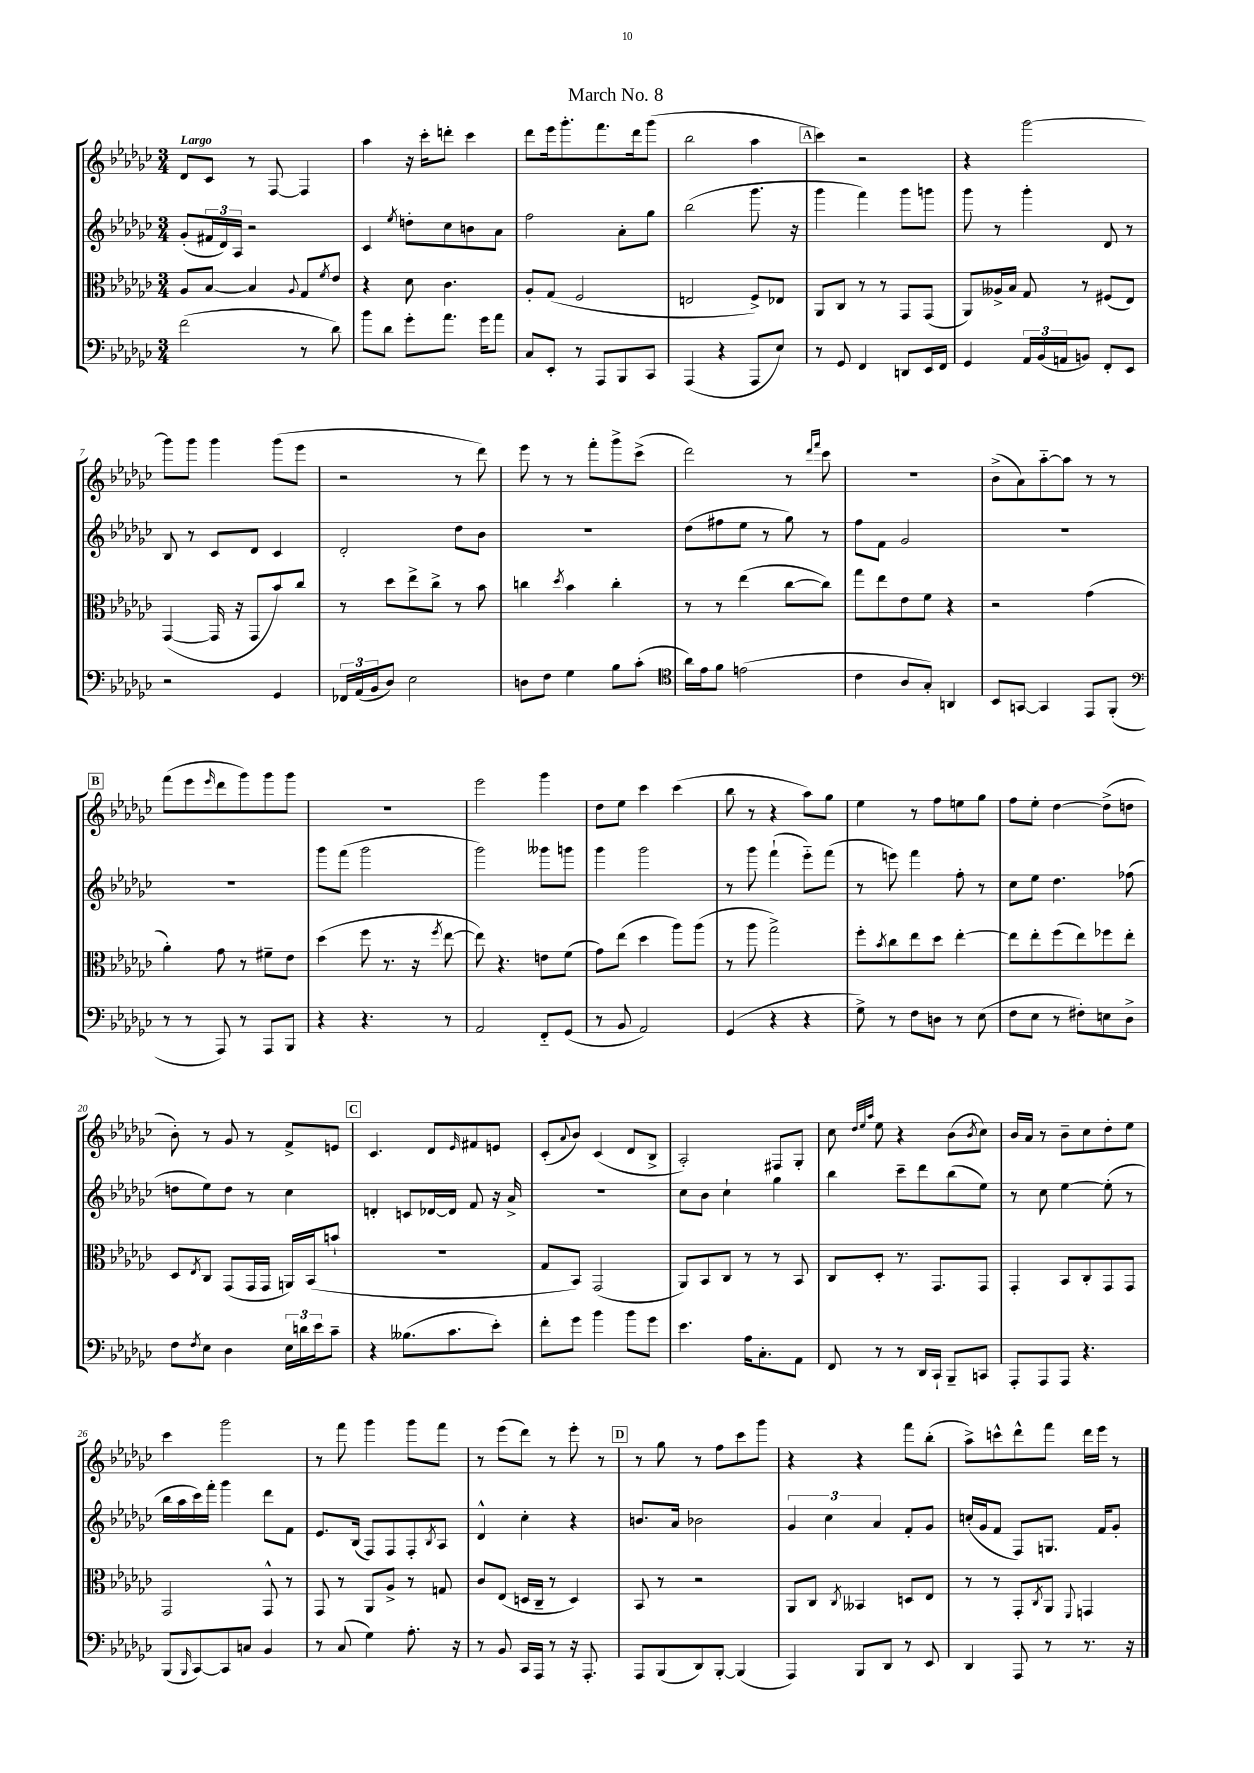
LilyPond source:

\header { title = "March No. 8" }
<<
\new StaffGroup <<
\new Staff = "s0" {
    \clef treble \key ges \major \numericTimeSignature \time 3/4 \tempo "Largo"
    des'8 ces'8 r8 f8~ f4 |
    aes''4 r16 ces'''16-. d'''8-. ces'''4 |
    des'''8 ees'''16 ges'''8.-. f'''8. des'''16 ges'''8( |
    bes''2 aes''4 |
    \mark \markup { \box "A" } ces'''4) r2 |
    r4 ges'''2~ |
    ges'''8 ges'''8 ges'''4 ges'''8( ees'''8 |
    r2 r8 des'''8) |
    ees'''8 r8 r8 f'''8-. ges'''8-> ces'''8->( |
    des'''2) r8 \grace { des'''16 f'''16 } ces'''8 |
    R2. |
    bes'8->( aes'8) aes''8~-_ aes''8 r8 r8 |
    \mark \markup { \box "B" } f'''8( ees'''8 \grace { ees'''16 } des'''8 ges'''8) ges'''8 ges'''8 |
    R2. |
    ees'''2 ges'''4 |
    des''8 ees''8 ces'''4 ces'''4( |
    bes''8 r8 r4 aes''8) ges''8 |
    ees''4 r8 f''8 e''8 ges''8 |
    f''8 ees''8-. des''4~ des''8->( d''8 |
    bes'8-.) r8 ges'8 r8 f'8-> e'8 |
    \mark \markup { \box "C" } ces'4. des'8 \grace { ees'16 } fis'8 e'8 |
    ces'8-.( \appoggiatura { aes'8 } bes'8) ces'4( des'8 bes8-> |
    aes2-.) fis8 ges8-. |
    ces''8 \grace { des''32 ees''32 aes''32 } ees''8 r4 bes'8( \acciaccatura { bes'8 } ces''8) |
    bes'16 aes'16 r8 bes'8-- ces''8 des''8-. ees''8 |
    ces'''4 ges'''2 |
    r8 f'''8 ges'''4 ges'''8 f'''8 |
    r8 ees'''8( des'''8) r8 ees'''8-. r8 |
    \mark \markup { \box "D" } r8 ges''8 r8 f''8 ces'''8 ges'''8 |
    r4 r4 f'''8 bes''8-.( |
    aes''8->) c'''8-^ des'''8-^ f'''8 des'''16 ees'''16 r8 \bar "|." |
}
\new Staff = "s1" {
    \clef treble \key ges \major \numericTimeSignature \time 3/4
    ges'8-.( \tuplet 3/2 { fis'16 des'16) aes16 } r2 |
    ces'4 \acciaccatura { ees''8 } d''8-. ces''8 b'8 aes'8 |
    f''2 aes'8-. ges''8 |
    bes''2( ges'''8. r16 |
    \mark \markup { \box "A" } ges'''4 f'''4) ges'''8 g'''8 |
    ges'''8 r8 ges'''4-. des'8 r8 |
    bes8 r8 ces'8 des'8 ces'4 |
    des'2-. des''8 bes'8 |
    R2. |
    des''8( fis''8 ees''8 r8 ges''8) r8 |
    f''8 f'8 ges'2 |
    R2. |
    \mark \markup { \box "B" } R2. |
    ges'''8 f'''8( ges'''2 |
    ges'''2) geses'''8 g'''8 |
    ges'''4 ges'''2 |
    r8 ges'''8 f'''4-!( ees'''8-_) f'''8( |
    r8 e'''8) f'''4 f''8-. r8 |
    ces''8 ees''8 des''4. fes''8( |
    d''8 ees''8) d''8 r8 ces''4 |
    \mark \markup { \box "C" } d'4-. c'8 des'16~ des'16 f'8 r16 aes'16-> |
    R2. |
    ces''8 bes'8 ces''4-! ges''4 |
    bes''4 ces'''8-- des'''8 bes''8( ees''8) |
    r8 ces''8 ees''4~ ees''8-.( r8 |
    bes''16 aes''16 ces'''16) f'''16-. ges'''4 des'''8 f'8 |
    ees'8. bes16( f8) f8 f8-. \acciaccatura { bes8 } aes8 |
    des'4-^ ces''4-. r4 |
    \mark \markup { \box "D" } b'8. aes'16 bes'2 |
    \tuplet 3/2 { ges'4 ces''4 aes'4 } f'8-. ges'8 |
    c''16-.( ges'16 f'8 f8) g8. f'16 ges'8-. \bar "|." |
}
\new Staff = "s2" {
    \clef alto \key ges \major \numericTimeSignature \time 3/4
    aes8 bes8~ bes4 \appoggiatura { aes8 } ges8 \acciaccatura { f'8 } ees'8 |
    r4 des'8 ces'4. |
    aes8-. ges8( f2 |
    e2 f8->) ees8 |
    \mark \markup { \box "A" } aes,8 ces8 r8 r8 ges,8 ges,8( |
    aes,8) aeses16-> bes16 ges8 r8 fis8( ees8) |
    ges,4~( ges,16 r16 ges,8 bes'8) ces''8 |
    r8 des''8 ees''8-> ces''8-> r8 bes'8 |
    c''4 \acciaccatura { des''8 } bes'4 c''4-. |
    r8 r8 ees''4( ces''8~ ces''8) |
    ges''8 ees''8 ees'8 f'8 r4 |
    r2 ges'4( |
    \mark \markup { \box "B" } aes'4-.) ges'8 r8 fis'8-- ees'8 |
    des''4( f''8 r8. r16 \acciaccatura { f''8 } ees''8~ |
    ees''8) r4. e'8 f'8( |
    ges'8) ees''8( des''4 aes''8) aes''8( |
    r8 aes''8 ges''2->) |
    f''8-. \acciaccatura { bes'8 } ces''8 ees''8 des''8 ees''4~-. |
    ees''8 ees''8-. f''8( ees''8) fes''8 ees''8-. |
    des8 \acciaccatura { ees8 } ces8 ges,8( ges,16 ges,16 a,16) bes,16( b'8-! |
    \mark \markup { \box "C" } R2. |
    ges8 bes,8) ges,2( |
    aes,8) bes,8 ces8 r8 r8 bes,8 |
    ces8 des8-. r8. ges,8. ges,8 |
    ges,4-. bes,8 ces8-. ges,8 ges,8 |
    ges,2 ges,8-^ r8 |
    ges,8 r8 aes,8 aes8-> r8 g8 |
    ces'8 ees8( d16 ces16-- r8 d4) |
    \mark \markup { \box "D" } bes,8 r8 r2 |
    aes,8 ces8 \acciaccatura { ces8 } beses,4 d8 ees8 |
    r8 r8 ges,8-. \acciaccatura { ces8 } aes,8 \appoggiatura { f,8 } g,4 \bar "|." |
}
\new Staff = "s3" {
    \clef bass \key ges \major \numericTimeSignature \time 3/4
    f'2( r8 des'8) |
    bes'8 des'8 ges'8-. aes'8. ges'16 aes'8 |
    ces8 ees,8-. r8 aes,,8 bes,,8 ces,8 |
    aes,,4( r4 aes,,8 ees8) |
    \mark \markup { \box "A" } r8 ges,8 f,4 d,8 ees,16 f,16 |
    ges,4 \tuplet 3/2 { aes,16 bes,16( a,16 } b,8) f,8-. ees,8 |
    r2 ges,4 |
    \tuplet 3/2 { fes,16 aes,16( bes,16 } des8) ees2 |
    d8 f8 ges4 bes8 ces'8-.( |
    \clef tenor aes'16) ees'16 f'8 e'2( |
    ces'4 aes8 ges8-.) a,4 |
    bes,8 g,8~ g,4 ees,8 f,8-.( |
    \mark \markup { \box "B" } \clef bass r8 r8 aes,,8) r8 aes,,8 bes,,8 |
    r4 r4. r8 |
    aes,2 f,8-_ ges,8( |
    r8 bes,8 aes,2) |
    ges,4( r4 r4 |
    ges8->) r8 f8 d8 r8 ees8( |
    f8 ees8 r8 fis8-.) e8 des8-> |
    f8 \acciaccatura { f8 } ees8 des4 \tuplet 3/2 { ees16 d'16 ees'16 } ces'8-- |
    \mark \markup { \box "C" } r4 beses8.( ces'8. ees'8-.) |
    f'8-. ges'8 bes'4 bes'8 ges'8 |
    ees'4. aes16 ces8.-. aes,8 |
    f,8 r8 r8 des,16 ces,16-! bes,,8-- c,8 |
    aes,,8-. aes,,8 aes,,8 r4. |
    bes,,8( \grace { bes,,16 } ces,8~) ces,8 c8 bes,4 |
    r8 ces8( ges4) aes8.-. r16 |
    r8 bes,8 ces,16 aes,,16 r8 r16 aes,,8.-. |
    \mark \markup { \box "D" } aes,,8 bes,,8( des,8) bes,,8~-. bes,,4( |
    aes,,4) bes,,8 des,8 r8 ees,8 |
    des,4 aes,,8 r8 r8. r16 \bar "|." |
}
>>
>>
